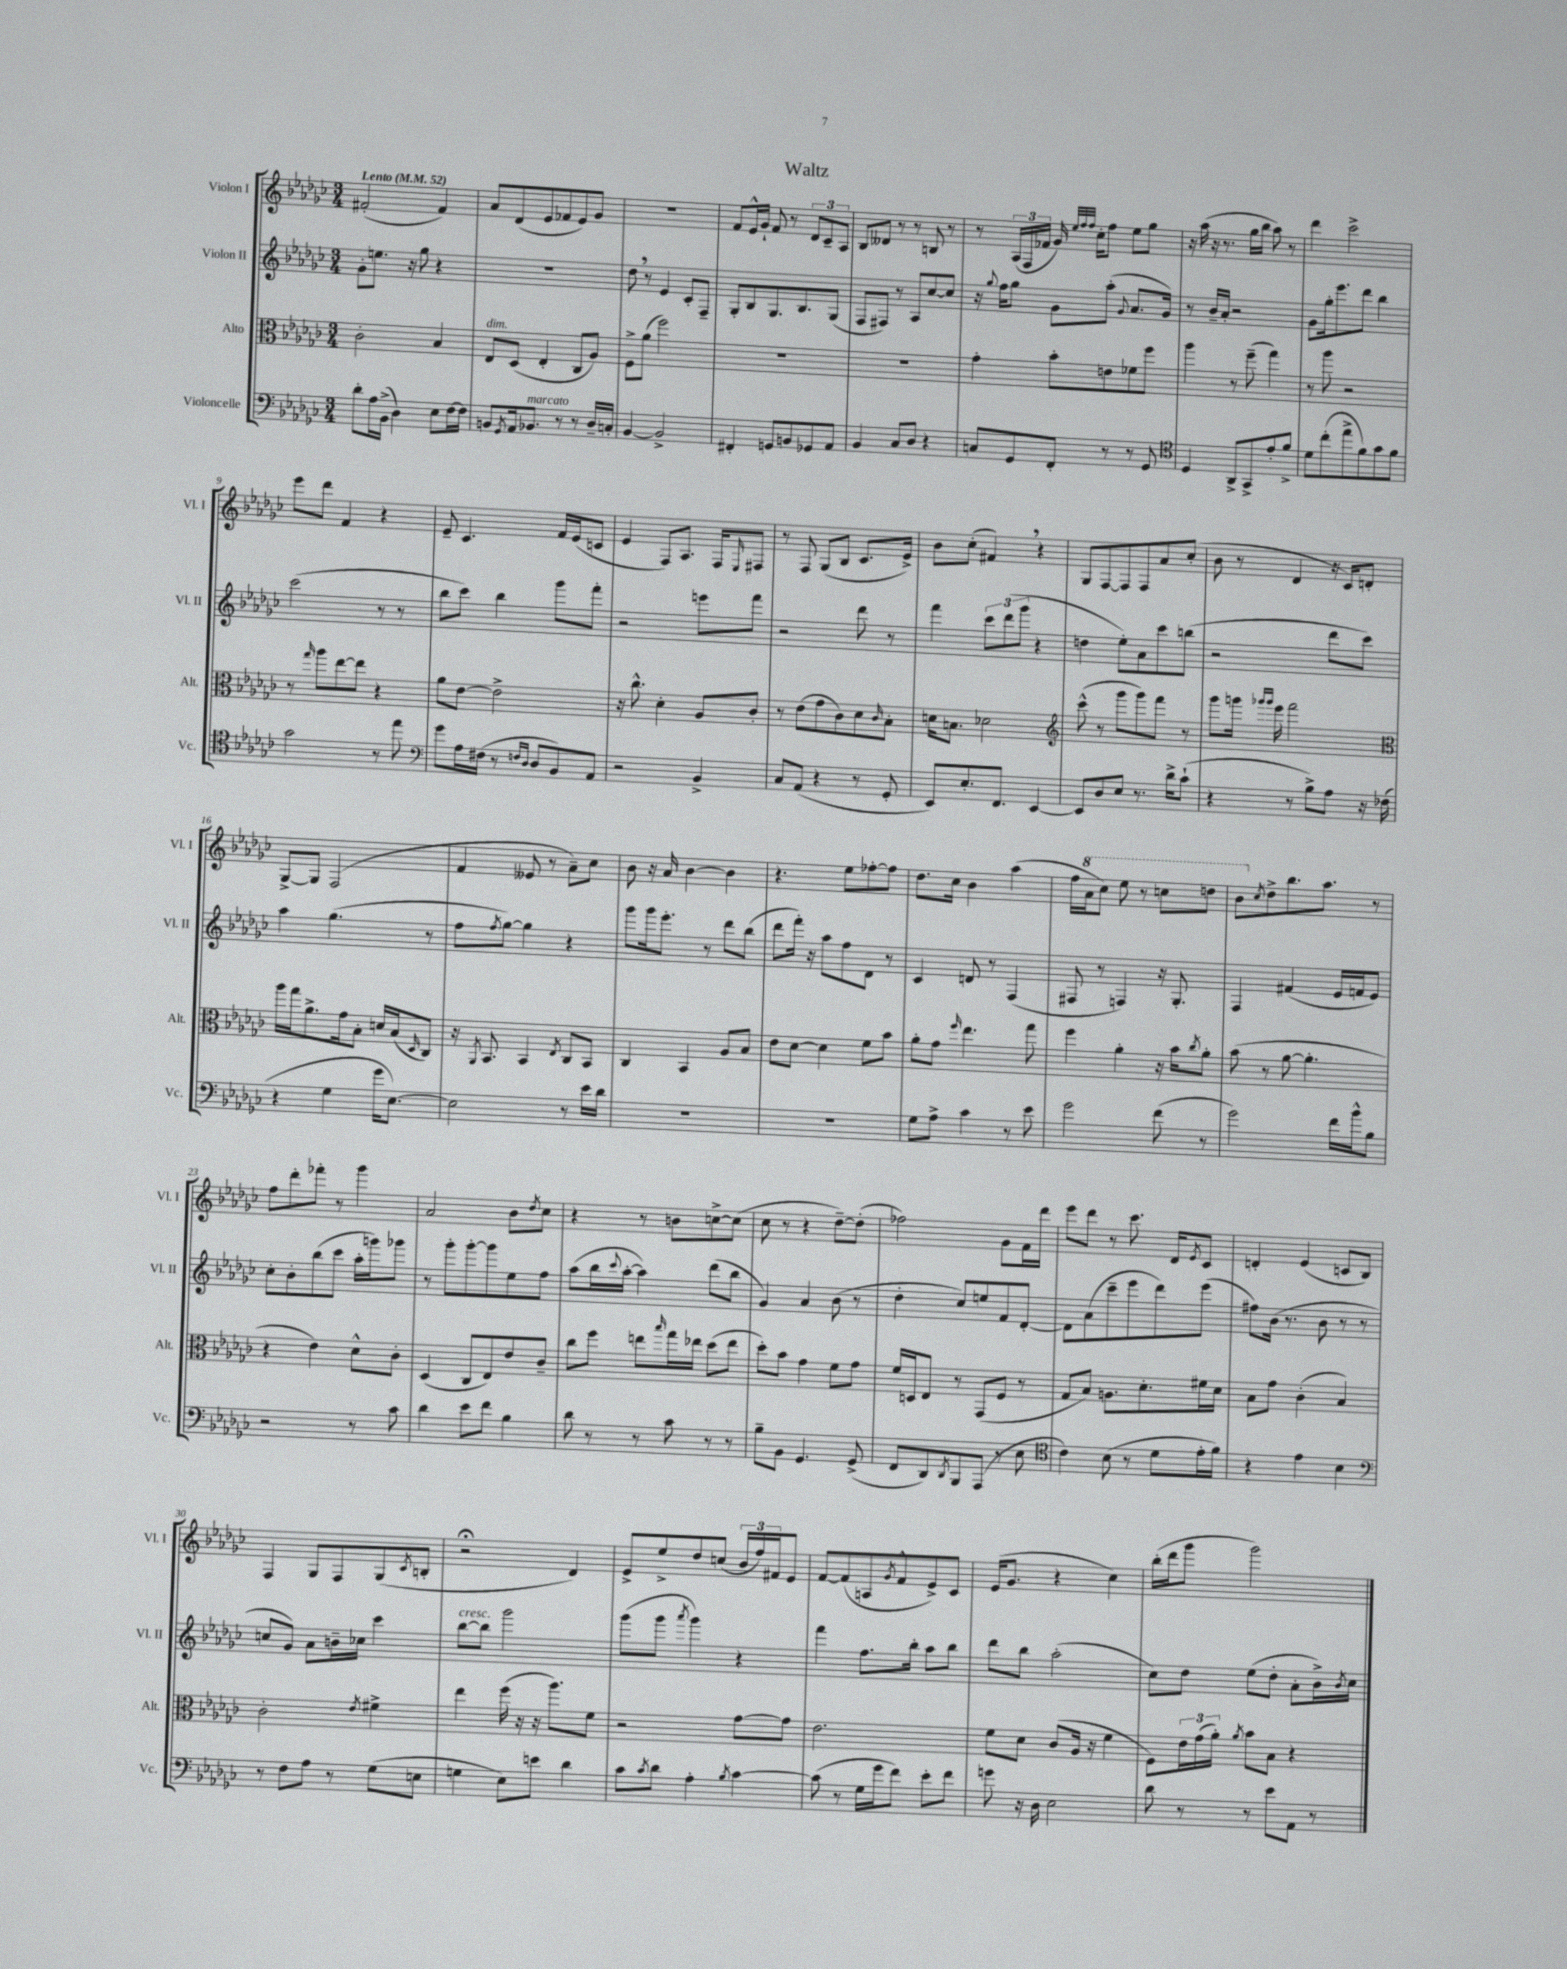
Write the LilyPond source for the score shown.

\header { title = "Waltz" }
<<
\new StaffGroup <<
\new Staff = "s0" \with { instrumentName = "Violon I" shortInstrumentName = "Vl. I" } {
    \clef treble \key ges \major \numericTimeSignature \time 3/4 \tempo "Lento" 4 = 52
    fis'2-.( fis'4) |
    aes'8 des'8( ees'8 fes'8 ees'8) ges'8 |
    R2. |
    f'8 ees'16-^ ges'16-! f'8 r8 \tuplet 3/2 { des'8 ces'8-- aes8 } |
    bes8 deses'8 r8 r8 b8 r8 |
    r8 \tuplet 3/2 { aes16( f16 fes'16 } ges'16) \grace { ees''32 f''32 f''32 } ces''16-. f''8 ees''8 ges''8 |
    r16 aes''16( r16 r8. ges''16 bes''16 aes''8) r8 |
    des'''4 ces'''2-> |
    ees'''8 des'''8 f'4 r4 |
    ees'8-- ces'4. f'16 ees'16( c'8 |
    ees'4 f8) aes8. f16 \grace { ees16 } fis8 |
    r8 f8 ges8( bes8 ces'8. ees'16->) |
    bes'8 ces''8-.( fis'4) \breathe r4 |
    ges8 f8~ f8 f8 aes'8 ces''8-.( |
    bes'8 r8 des'4 r16 ces'16) d'8-. |
    ges8~-> ges8 f2( |
    f'4 eeses'8 r8 aes'8--) ces''8 |
    bes'8 r16 aes'16 bes'4~ bes'4 |
    r4. ees''8 fes''8~-. fes''8 |
    des''8. ces''16 bes'4 aes''4( |
    f''16 \ottava #1 aes''16 ces'''8) ees'''8 r8 c'''8 d'''8 |
    bes''8 \ottava #0 \acciaccatura { ces''8 } des''8-> bes''8. aes''8. r8 |
    f''8 des'''8-. fes'''8-. r8 ges'''4 |
    aes'2 bes'8 \acciaccatura { des''8 } ces''8 |
    r4 r8 b'8 c''8~-> c''8( |
    ces''8 r8 r4 des''8~--) des''8-.( |
    fes''2) ges'8 f'16 des'''16 |
    ees'''8 des'''8 r8 ces'''8. des'16 \acciaccatura { ees'8 } ces'8 |
    d'4-. ees'4( c'8 bes8) |
    f4 ges8 f8 ges8( \acciaccatura { ces'8 } b8-. |
    r2\fermata des'4) |
    ees'8-> ees''8-> des''8 c''8( \tuplet 3/2 { bes'16 f''16) fis'16 } ees'8 |
    f'8~ f'8( a8 \acciaccatura { ges'8 } f'8-^ ees'8->) ces'8 |
    ees'16( ges'8. r4 ces''4) |
    bes''16-.( des'''16 ges'''8 ges'''2) \bar "|." |
}
\new Staff = "s1" \with { instrumentName = "Violon II" shortInstrumentName = "Vl. II" } {
    \clef treble \key ges \major \numericTimeSignature \time 3/4
    ges'8-. e''8. r16 ges''8 r4 |
    R2. |
    des''8 \breathe r8 ees'4 ces'8-. f8-- |
    ges8-. bes8 ges8. bes8. ges8( |
    f8 fis8) r8 aes8 ces''8~ ces''8 |
    r16 \appoggiatura { ges''8 } f''16 ges''8 ges'8 aes''8-.( \appoggiatura { ges'8 } aes'8. ges'16) |
    r8 bes'16-- aes'16-. r2 |
    ges'8 ges''16-. ees'''8. des'''8 bes''4 |
    ces'''2( r8 r8 |
    bes''8 ces'''8) bes''4 ges'''8 f'''8-. |
    r2 e'''8 f'''8 |
    r2 des'''8 r8 |
    f'''4 \tuplet 3/2 { ces'''8 des'''8( ges'''8 } r4 |
    d''4 ees''8-.) aes'8 ces'''8 b''8( |
    r2 des'''8 ces'''8) |
    aes''4 ges''4.( r8 |
    f''8 \acciaccatura { f''8 } ges''8~) ges''4 r4 |
    ges'''8 ges'''16 ees'''8.-. r8 des'''8 bes''8( |
    des'''8 f'''16-.) r16 aes''8 f''8 des'8 r8 |
    ces'4 d'8 r8 f4( |
    fis8 r8 f4) r16 ges8.-. |
    f4 fis'4( ees'16 f'16 ees'8) |
    ces''8-. bes'8-. bes''8( ces'''8 aes''16-. g'''16) ges'''8 |
    r8 ges'''8-. ges'''8~-. ges'''8 ees''8 f''8 |
    aes''8( bes''16 \appoggiatura { ces'''8 } aes''16~-. aes''4) des'''8( bes''8 |
    ges'4) aes'4 bes'8( r8 |
    des''4-. ces''8) e''8 f'8 des'8~-. |
    des'8 aes'8( ces'''8-- ees'''8 des'''8) ees'''8( |
    fis''8) bes'16( r8. bes'8 r8 r8 |
    c''8 ges'8) aes'8 b'16-- ces''16 ces'''4 |
    bes''8~^\markup { \italic "cresc." } bes''8 ges'''2 |
    ges'''8( ges'''8 \acciaccatura { aes'''8 } ges'''4) r4 |
    f'''4 f''8. bes''16-. aes''8 bes''8 |
    des'''8 bes''8 aes''2-.( |
    ces''8) des''8 ees''8( des''8-. aes'8-. bes'16->) \acciaccatura { bes'8 } ces''16 \bar "|." |
}
\new Staff = "s2" \with { instrumentName = "Alto" shortInstrumentName = "Alt." } {
    \clef alto \key ges \major \numericTimeSignature \time 3/4
    ces'2-. bes4 |
    ees8^\markup { \italic "dim." } des8( ees4-. ces8 aes8) |
    f8-> aes'8( f''2) |
    R2. |
    R2. |
    ges'4-. bes'8-. e'8 fes'8 f''8 |
    aes''4 r8 f''8--( ges''4) |
    r8 aes''8 r2 |
    r8 \grace { ges''16 } aes''8 ees''8~ ees''8 r4 |
    aes'8 ees'8~ ees'2-> |
    r16 ces''8.-^ des'4-. aes8 ces'8-. |
    r8 ees'8( ges'8 ces'8) des'8 \grace { ces'16 } bes8-. |
    d'16 b8. des'2 |
    \clef treble ces'''8-^( r8 ges'''8 ges'''8) f'''8 r8 |
    ges'''8 g'''16 \grace { ges'''16 ges'''16 } ees'''16 f'''2 |
    \clef alto aes''16 ges''16 aes'8.-> ges'16 bes8-. d'16 bes16( \grace { des16 } ces8) |
    r16 \acciaccatura { aes,8 } bes,8. bes,4 \acciaccatura { ees8 } ces8 bes,8 |
    ces4 bes,4 aes8 bes8 |
    ees'8 des'8~ des'4 f'8 bes'8 |
    aes'8-. ges'8 \grace { f''16 } ees''4. ges''8 |
    f''4 aes'4-. r16 bes'16 \acciaccatura { ces''8 } aes'8-. |
    bes'8( r8 aes'8~ aes'4.-. |
    r4 ees'4) des'8-^ ces'8-. |
    des4( ces8 ees8) ees'8 ces'8-- |
    ces''8 f''8 e''8 \grace { bes''16 } ges''16 ees''16 des''8( ees''8 |
    des''8-.) bes'8 ges'4 f'8 ges'8 |
    f'16 d16 ees8 r8 ges,8( f8 r8 |
    ges8 bes8) a8. des'8.-. fis'16 des'16 |
    bes8 ges'8 ces'4-.( bes4) |
    ces'2-. \acciaccatura { ees'8 } fis'4-> |
    ees''4 f''16( r16 r16 aes''8.) f'8 |
    r2 ges'8~ ges'8 |
    ees'2. |
    f'8 des'8 ces'8( aes16 r16 f'4 |
    f8) \tuplet 3/2 { ees'16 ges'16( aes'16-.) } \acciaccatura { aes'8 } bes'8 bes8 r4 \bar "|." |
}
\new Staff = "s3" \with { instrumentName = "Violoncelle" shortInstrumentName = "Vc." } {
    \clef bass \key ges \major \numericTimeSignature \time 3/4
    des'8-. aes16 bes,16->( des4) ees8 f16~ f16 |
    b,8 \acciaccatura { ges,8 } aes,16 bes,8.^\markup { \italic "marcato" } r8 r8 des16-- c16-. |
    bes,4~ bes,2-> |
    fis,4-. g,8 b,8 ges,8 aes,8 |
    bes,4 ces8 des8 r4 |
    c8 ges,8 f,8-. r8 r8 ges,8 |
    \clef tenor des4 aes,8-> ges,8-> ees'8-. f'8-> |
    des'8 ces''8-.( ees''8-> f'8) ges'8 f'8 |
    ges'2 r8 ees''8 |
    \clef bass ges'8 aes16 fis16( r8 \grace { f16 des16 } des8 bes,8) aes,8 |
    r2 bes,4-> |
    ces8 aes,8( r4 r8 ges,8-. |
    ees,8) ees8.-. f,8. ees,4~ |
    ees,8 des8 ees8 r8. des'16-> ces'8-!( |
    r4 r8 bes8->) aes8 r16 fes16( |
    r4 ges4 ges'16 ees8.~) |
    ees2 r8 ees'16 des'16 |
    R2. |
    R2. |
    ges8 aes8-> ces'4 r8 ees'8 |
    ges'2 f'8( r8 |
    ges'2) f'16 bes'16-^ bes8 |
    r2 r8 ces'8 |
    des'4 ees'8 f'8 bes4 |
    des'8 r8 r8 ces'8 r8 r8 |
    bes8-- bes,8 ges,4. ges,8->( |
    f,8 des,8) \acciaccatura { des,8 } bes,,8 aes,,8( r8 ees8 |
    \clef tenor ces'4) bes8( r8 des'8 ees'16-. f'16) |
    r4 ees'4 bes4 |
    \clef bass r8 f8 aes8 r8 ges8( e8 |
    g4 ees8) e'8 des'4 |
    ces'8 \acciaccatura { ces'8 } des'8 aes4-. \acciaccatura { bes8 } ces'4~ |
    ces'8( r8 ges16 ges'16 f'8) ees'8-. f'8 |
    g'8 r16 des16 ees2 |
    des'8 r8 r8 ees'8 aes,8 r8 \bar "|." |
}
>>
>>
